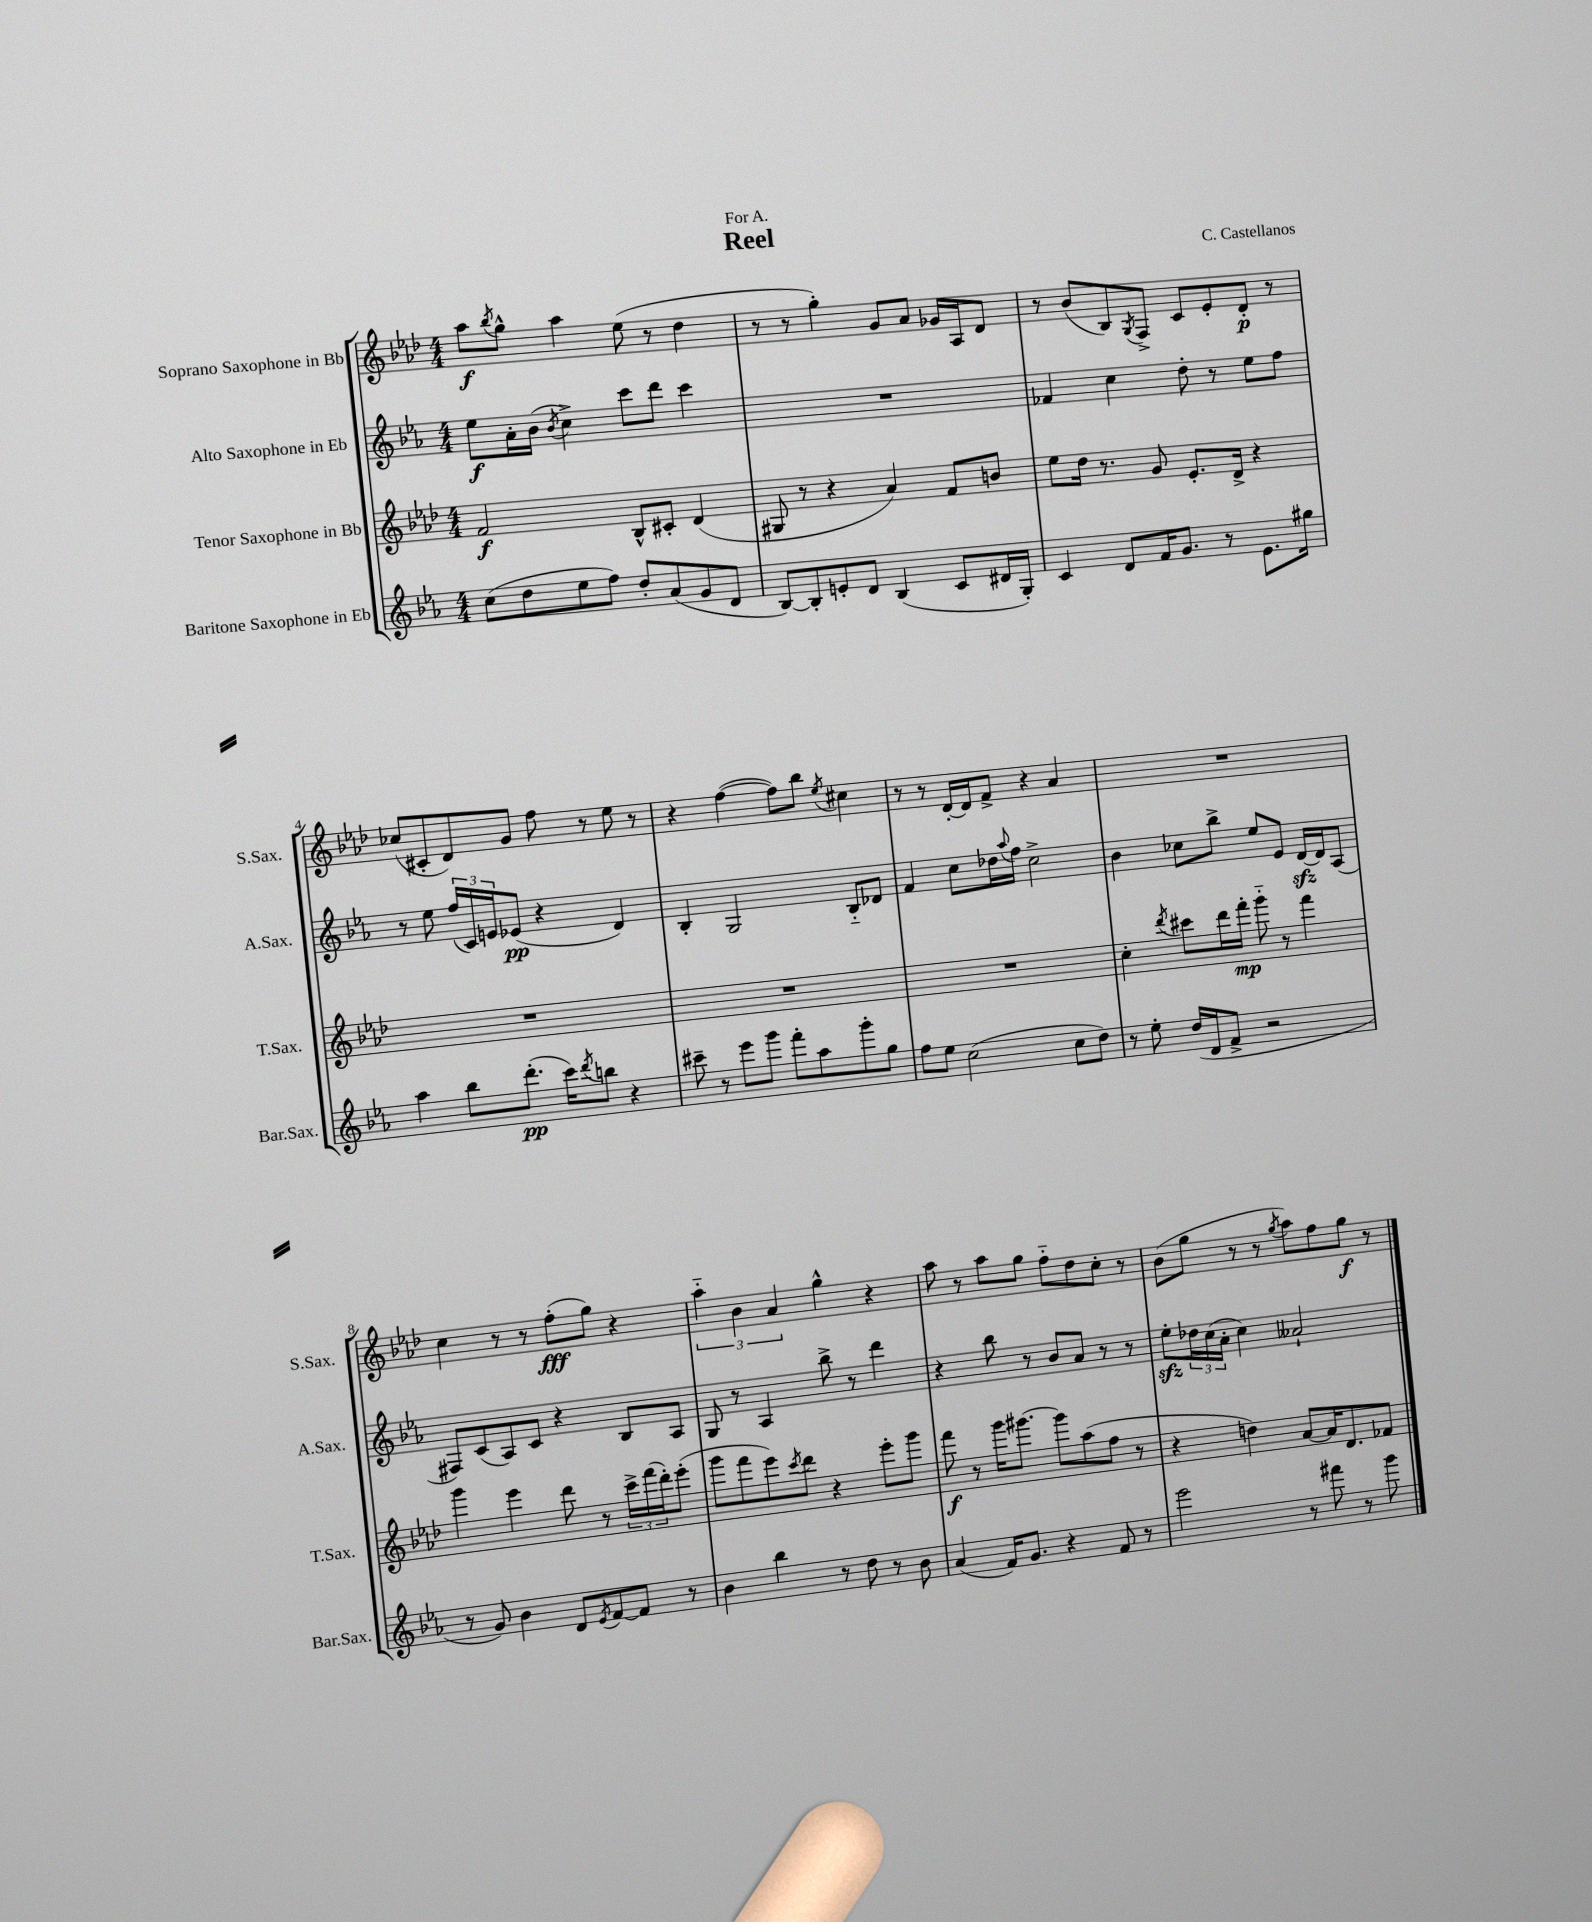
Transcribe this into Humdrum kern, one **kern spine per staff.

**kern	**dynam	**kern	**dynam	**kern	**dynam	**kern	**dynam
*part4	*part4	*part3	*part3	*part2	*part2	*part1	*part1
*staff4	*staff4	*staff3	*staff3	*staff2	*staff2	*staff1	*staff1
*I"Baritone Saxophone in Eb	*	*I"Tenor Saxophone in Bb	*	*I"Alto Saxophone in Eb	*	*I"Soprano Saxophone in Bb	*
*I'Bar.Sax.	*	*I'T.Sax.	*	*I'A.Sax.	*	*I'S.Sax.	*
*clefG2	*	*clefG2	*	*clefG2	*	*clefG2	*
*k[b-e-a-]	*	*k[b-e-a-d-]	*	*k[b-e-a-]	*	*k[b-e-a-d-]	*
*M4/4	*	*M4/4	*	*M4/4	*	*M4/4	*
=1	=1	=1	=1	=1	=1	=1	=1
(8cc\L	.	2f/	f	8ee-\L	f	8aa-\L	f
.	.	.	.	.	.	8qbb-/	.
8dd\	.	.	.	16a-'\L	.	8gg^^\J	.
.	.	.	.	(16b-\JJ	.	.	.
.	.	.	.	8qb-/	.	.	.
8ee-\	.	.	.	4cc^\)	.	4aa-\	.
8ff\J)	.	.	.	.	.	.	.
8dd'/L	.	8B-^^/L	.	8ccc\L	.	(8ee-\	.
(8a-/	.	8c#X'/J	.	8ddd\J	.	8r	.
8g/	.	(4d-/	.	4ccc\	.	4dd-\	.
8d/J	.	.	.	.	.	.	.
=2	=2	=2	=2	=2	=2	=2	=2
[8B-/L)	.	8G#X/	.	1r	.	8r	.
8B-'/]	.	8r	.	.	.	8r	.
8en'/	.	4r	.	.	.	4gg'\)	.
8d/J	.	.	.	.	.	.	.
(4B-/	.	4a-/)	.	.	.	8g/L	.
.	.	.	.	.	.	8a-/J	.
8c/L	.	8f/L	.	.	.	16g-X/LL	.
.	.	.	.	.	.	16A-/J	.
16d#X/L	.	8bn/J	.	.	.	8d-/J	.
16G'/JJ)	.	.	.	.	.	.	.
=3	=3	=3	=3	=3	=3	=3	=3
4c/	.	8ee-\L	.	4f-X/	.	8r	.
.	.	16dd-\Jk	.	.	.	(8b-/L	.
.	.	8.r	.	.	.	.	.
8d/L	.	.	.	4cc\	.	8B-/)	.
.	.	.	.	.	.	8qG/	.
16f/K	.	8g/	.	.	.	8F^/J	.
8.g/J	.	.	.	.	.	.	.
.	.	8.e-'/L	.	8dd'\	.	8c/L	.
8r	.	.	.	8r	.	8e-'/	.
.	.	16d-^/Jk	.	.	.	.	.
8.e-\L	.	4r	.	8ee-\L	.	8d-'/J	p
.	.	.	.	8ff\J	.	8r	.
16gg#X\Jk	.	.	.	.	.	.	.
!!LO:LB:g=z
=4	=4	=4	=4	=4	=4	=4	=4
4aa-\	.	1r	.	8r	.	(8cc-X/L	.
.	.	.	.	8ee-\	.	8c#X'/	.
8bb-\L	.	.	.	(24ff/LL	.	8d-/)	.
.	.	.	.	24c/)	.	.	.
.	.	.	.	24en/J	.	.	.
(8.ddd'\J	pp	.	.	(8e-X/J	pp	8g/J	.
.	.	.	.	4r	.	8ff\	.
16ccc\KL)	.	.	.	.	.	.	.
8qddd/	.	.	.	.	.	.	.
8bbn\J	.	.	.	.	.	8r	.
4r	.	.	.	4d/)	.	8ee-\	.
.	.	.	.	.	.	8r	.
=5	=5	=5	=5	=5	=5	=5	=5
8ccc#X~\	.	1r	.	4B-'/	.	4r	.
8r	.	.	.	.	.	.	.
8eee-\L	.	.	.	2G/	.	([4ff\	.
8ggg\J	.	.	.	.	.	.	.
8fff'\L	.	.	.	.	.	8ff\L])	.
8aa-\	.	.	.	.	.	8bb-\J	.
.	.	.	.	.	.	8qee-/	.
8ggg'\	.	.	.	8B-/L	.	4cc#X\	.
8gg\J	.	.	.	8d-X/J	.	.	.
=6	=6	=6	=6	=6	=6	=6	=6
8ff\L	.	1r	.	4f/	.	8r	.
8ee-\J	.	.	.	.	.	8r	.
(2cc\	.	.	.	8cc\L	.	[16d-'/LL	.
.	.	.	.	.	.	16d-/J]	.
.	.	.	.	16dd-X\L	.	8f^/J	.
.	.	.	.	8qqaa-/	.	.	.
.	.	.	.	16ff\JJ	.	.	.
.	.	.	.	2cc^\	.	4r	.
8cc\L	.	.	.	.	.	4a-/	.
8dd\J)	.	.	.	.	.	.	.
=7	=7	=7	=7	=7	=7	=7	=7
8r	.	4cc'\	.	4b-\	.	1r	.
8ee-'\	.	.	.	.	.	.	.
.	.	8qddd-/	.	.	.	.	.
(16dd/LL	.	8ccc#X\L	.	8cc-X\L	.	.	.
16d/J	.	.	.	.	.	.	.
8f^/J	.	16ddd-\L	.	8bb-^\J	.	.	.
.	.	16fff'\JJ	mp	.	.	.	.
2r	.	8ggg\	.	8ee-/L	.	.	.
.	.	8r	.	8e-/J	.	.	.
.	.	4fff\	.	[16dzz/LL	.	.	.
.	.	.	.	16d/J]	.	.	.
.	.	.	.	(8A-/J	.	.	.
!!LO:LB:g=z
=8	=8	=8	=8	=8	=8	=8	=8
8r	.	4ggg\	.	8F#X/L)	.	4cc\	.
8g/)	.	.	.	(8c/	.	.	.
4b-\	.	4eee-\	.	8A-/)	.	8r	.
.	.	.	.	8c/J	.	8r	.
8d/L	.	8ddd-\	.	4r	.	(8ff'\L	fff
8qe-/	.	.	.	.	.	.	.
[8f/	.	8r	.	.	.	8gg\J)	.
8f/J]	.	24ccc^\LL	.	8B-/L	.	4r	.
.	.	(24fff\	.	.	.	.	.
.	.	24ddd-'\J)	.	.	.	.	.
8r	.	(8eee-'\J	.	8A-/J	.	.	.
=9	=9	=9	=9	=9	=9	=9	=9
4b-\	.	8ggg\L	.	8G/	.	6aa-\	.
.	.	8fff\	.	8r	.	.	.
.	.	.	.	.	.	6b-\	.
4bb-\	.	8eee-\)	.	4A-/	.	.	.
.	.	.	.	.	.	6a-/	.
.	.	8qccc/	.	.	.	.	.
.	.	8ddd-\J	.	.	.	.	.
8r	.	4r	.	8bb-^\	.	4gg^^\	.
8dd\	.	.	.	8r	.	.	.
8r	.	8eee-'\L	.	4ddd\	.	4r	.
8b-\	.	8ggg\J	.	.	.	.	.
=10	=10	=10	=10	=10	=10	=10	=10
(4a-/	.	8fff\	f	4r	.	8aa-\	.
.	.	8r	.	.	.	8r	.
16f/KL)	.	16ggg\KL	.	8bb-\	.	8aa-\L	.
8.g/J	.	[8.ggg#X\J	.	.	.	.	.
.	.	.	.	8r	.	8gg\J	.
4r	.	8ggg#\L]	.	8b-/L	.	8ff\L	.
.	.	(8aa-\	.	8a-/J	.	8dd-\	.
8f/	.	8ff\J	.	8r	.	8cc'\J	.
8r	.	8r	.	8r	.	8r	.
=11	=11	=11	=11	=11	=11	=11	=11
2eee-\	.	4r	.	8ee-zz'\L	.	(8b-\L	.
.	.	.	.	24dd-X\L	.	8gg\J	.
.	.	.	.	(24cc\	.	.	.
.	.	.	.	24a-'\JJ	.	.	.
.	.	4ddn\)	.	4cc\)	.	8r	.
.	.	.	.	.	.	8r	.
.	.	.	.	.	.	8qgg/	.
8r	.	[8a-/L	.	2a--X`/	.	8aa-\L)	.
8fff#X\	.	16a-/K]	.	.	.	8ff\	.
.	.	8.d-/	.	.	.	.	.
8r	.	.	.	.	.	8gg\J	f
8ggg\	.	8f-X/J	.	.	.	8r	.
==	==	==	==	==	==	==	==
*-	*-	*-	*-	*-	*-	*-	*-
